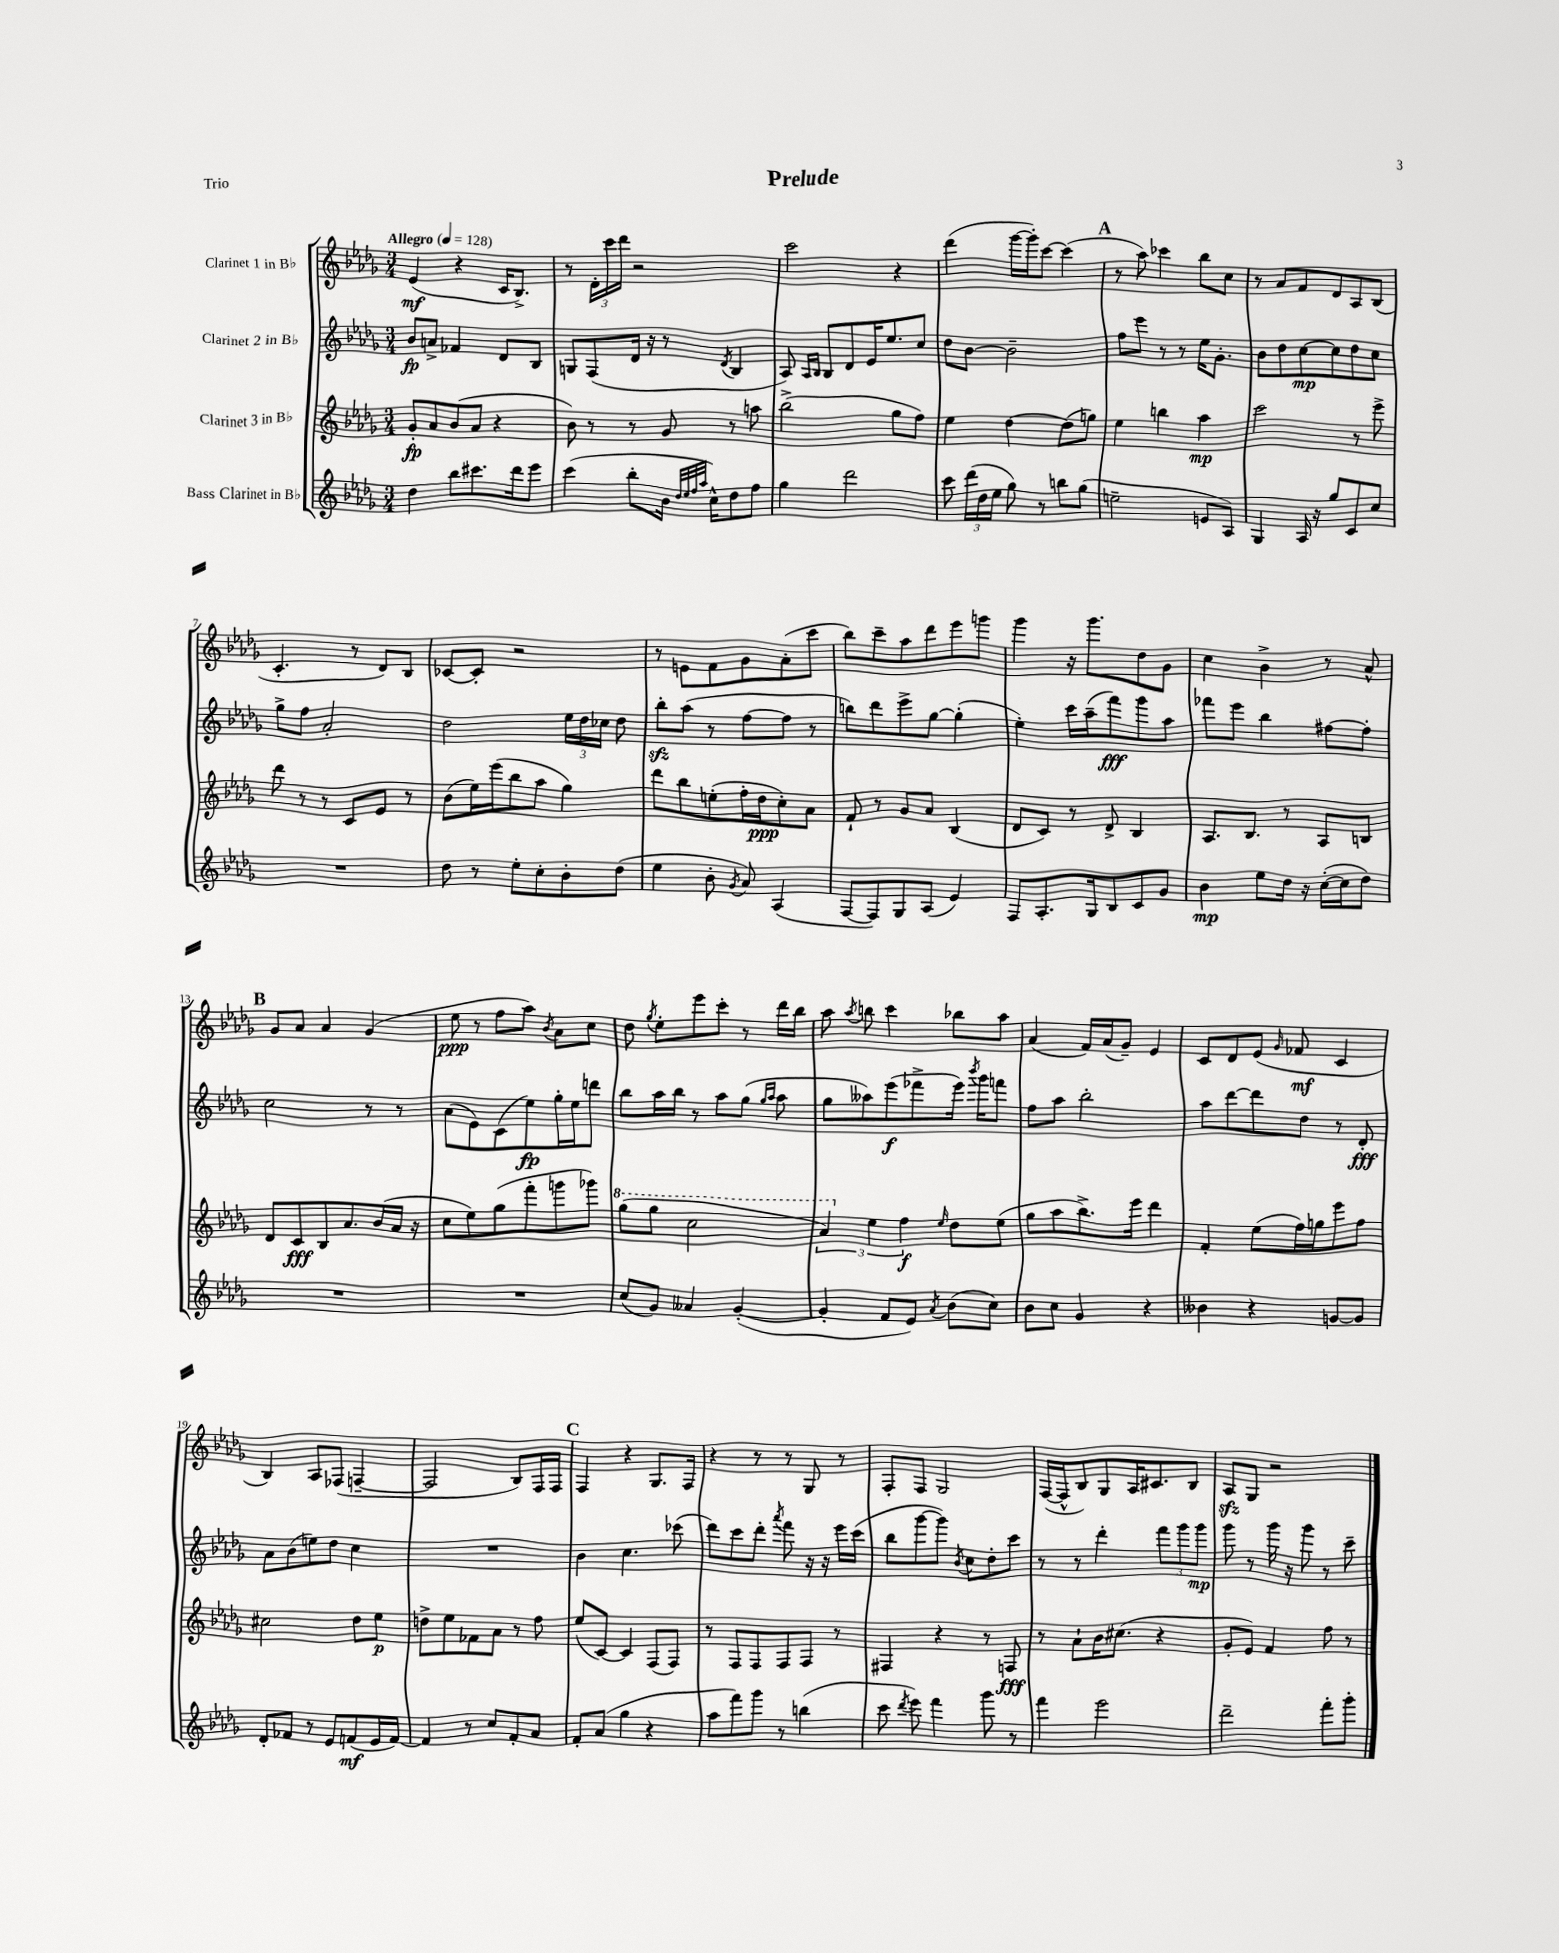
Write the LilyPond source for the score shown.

\header { title = "Prelude" piece = "Trio" }
<<
\new StaffGroup <<
\new Staff = "s0" \with { instrumentName = "Clarinet 1 in Bb" } {
    \clef treble \key des \major \numericTimeSignature \time 3/4 \tempo "Allegro" 4 = 128
    \autoBeamOff ees'4\mf( r4 c'16[ bes8.]->) |
    r8 \tuplet 3/2 { des'16[-. c'''16 des'''16] } r2 |
    c'''2 r4 |
    des'''4( ges'''16[~ ges'''16-.) c'''8]~ c'''4( |
    \mark \markup { \bold "A" } r8 aes''8) ces'''4 bes''8[ c''8] |
    r8 aes'8[ f'8 des'8 aes8 bes8]( |
    c'4.-. r8 des'8[) bes8] |
    ces'8[~ ces'8]-. r2 |
    r8 e'8[ f'8 ges'8 aes'8-.( c'''8] |
    bes''8[) c'''8-- aes''8 des'''8 ees'''8 g'''8] |
    ges'''4 r16 ges'''8.[ des''8 ges'8] |
    c''4 bes'4-> r8 aes'8-^ |
    \mark \markup { \bold "B" } ges'8[ aes'8] aes'4 ges'4( |
    ees''8\ppp r8 f''8[ aes''8]) \acciaccatura { bes'8 } aes'8[ c''8] |
    des''8 \acciaccatura { ges''8 } ees''8[-. ees'''8 c'''8]-. r8 des'''16[ bes''16] |
    aes''8 \acciaccatura { aes''8 } b''8 c'''4 bes''8[ aes''8] |
    aes'4( f'16[) aes'16( ges'8]--) ees'4 |
    c'8[ des'8 ees'8]( \grace { ges'16 } fes'8\mf c'4 |
    bes4) aes8[ fes8]( f4~-- |
    f2 bes8[) f16 f16] |
    \mark \markup { \bold "C" } f4 r4 ges8.[ f16] |
    r4 r8 r8 ges8 r8 |
    f8[-. f8] ges2 |
    f16[~( f16-^ bes8) ges8 aes16 cis'8. bes8] |
    aes8[\sfz ges8] r2 \bar "|." |
}
\new Staff = "s1" \with { instrumentName = "Clarinet 2 in Bb" } {
    \clef treble \key des \major \numericTimeSignature \time 3/4
    \autoBeamOff bes'8[\fp a'8]-> fes'4 des'8[ bes8] |
    g8[ f8( des'16] r16 r8 \acciaccatura { des'8 } bes4 |
    aes8) \grace { aes16[ bes16] } bes8[ des'8 ees'16 ees''8. c''8] |
    des''8[ bes'8]~ bes'2-- |
    \mark \markup { \bold "A" } f''8[ ees'''8] r8 r8 ees''16[ ges'8.]-. |
    bes'8[ des''8 c''8~\mp c''8 des''8 c''8] |
    ges''8[-> f''8] aes'2-. |
    des''2 \tuplet 3/2 { ees''16[ des''16 ces''16] } des''8 |
    bes''8[-.\sfz aes''8]( r8 f''8[~ f''8] r8 |
    b''8[) des'''8 ees'''8-> ges''8]~ ges''4-.( |
    ees''4-.) c'''16[ aes''16--( f'''8\fff) ges'''8 aes''8] |
    fes'''8[ ees'''8] bes''4 fis''8[~ fis''8]-. |
    \mark \markup { \bold "B" } c''2 r8 r8 |
    aes'8[( ees'8) c'8( ees''8\fp) ges''16-. ees''16 d'''8] |
    bes''8[ aes''16 bes''16] r8 aes''8[ ges''8]( \grace { ges''16[ aes''16] } aes''8 |
    ges''8[ aeses''8) ees'''8\f( fes'''8-> ees'''16]) \acciaccatura { bes'''8 } ges'''16[ f'''8] |
    f''8[ aes''8] bes''2-. |
    aes''8[ des'''8~ des'''8 des''8] r8 des'8-.\fff |
    aes'8[ bes'8( e''8) des''8] c''4 |
    R2. |
    \mark \markup { \bold "C" } bes'4 c''4. ces'''8( |
    des'''8[) c'''8 des'''8]-. \acciaccatura { aes'''8 } f'''8 r16 r16 ees'''16[ c'''16]( |
    bes''8[ ges'''8~ ges'''8]) \acciaccatura { bes'8 } c''8[ des''8-. c'''8] |
    r8 r8 des'''4-. \tuplet 3/2 { f'''8[ ges'''8 ges'''8]\mp } |
    ges'''8 r8 ges'''16 r16 ges'''8 r8 c'''8-- \bar "|." |
}
\new Staff = "s2" \with { instrumentName = "Clarinet 3 in Bb" } {
    \clef treble \key des \major \numericTimeSignature \time 3/4
    \autoBeamOff ges'8[-.\fp aes'8 bes'8( aes'8] r4 |
    bes'8) r8 r8 ges'8 r8 a''8 |
    bes''2->( ges''8[ f''8]) |
    ees''4 des''4~ des''8[( g''8]) |
    \mark \markup { \bold "A" } ees''4 b''4 aes''4\mp |
    c'''2 r8 ees'''8-> |
    des'''8 r8 r8 c'8[ ees'8] r8 |
    bes'8[( ees''16) ees'''16( bes''8 aes''8] ges''4) |
    des'''8[ bes''8 e''8-.( f''16-. des''16\ppp c''8-.) aes'8] |
    f'8-! r8 ges'8[ aes'8] bes4( |
    des'8[ c'8]) r8 des'8-> bes4 |
    aes8.[ bes8.] r8 aes8[ b8] |
    \mark \markup { \bold "B" } des'8[ c'8\fff bes8 aes'8. bes'16( aes'16] r16 |
    c''8[ ees''8) ges''8( f'''8-. g'''8 ges'''8]) |
    \ottava #1 ges'''8[( ges'''8] c'''2 |
    \tuplet 3/2 { aes''4) \ottava #0 ees''4 f''4\f } \grace { ees''16 } des''8[ ees''8]( |
    ges''8[ aes''8 bes''8.->) ees'''16] des'''4 |
    f'4-. ees''8[( f''16) g''16 ees'''8 f''8] |
    cis''2 des''8[ ees''8]\p |
    d''8[-> ees''8 fes'8 aes'8] r8 f''8 |
    \mark \markup { \bold "C" } ees''8[( c'8]~) c'4 f8[( f8]) |
    r8 f8[ f8 f8 f8] r8 |
    fis4 r4 r8 f8\fff |
    r8 aes'8[-! bes'16 cis''8.]( r4 |
    ges'8[-. ees'8]) f'4 f''8 r8 \bar "|." |
}
\new Staff = "s3" \with { instrumentName = "Bass Clarinet in Bb" } {
    \clef treble \key des \major \numericTimeSignature \time 3/4
    \autoBeamOff des''4 bes''8[ cis'''8. des'''16 ees'''8] |
    c'''4( bes''8[-. bes'16] \grace { des''32[ ees''32 f''32 aes''32] } c''16[-^) des''8 f''8] |
    ges''4 des'''2 |
    c'''8 \tuplet 3/2 { des'''16[( des''16 ees''16] } ges''8) r8 b''8[ ges''8]( |
    \mark \markup { \bold "A" } e''2-- e'8[ aes8]) |
    ges4 aes16 r16 ges''8[ c'8 c''8] |
    R2. |
    des''8 r8 ees''8[-. c''8-. bes'8-. des''8]( |
    ees''4 bes'8-. \acciaccatura { ges'8 } aes'8) aes4( |
    f8[~ f8) ges8 aes8]( ees'4) |
    f8[ aes8.-. ges16 bes8 c'8 ges'8] |
    bes'4\mp ees''8[ des''16] r16 c''16[~-.( c''16 des''8]) |
    \mark \markup { \bold "B" } R2. |
    R2. |
    c''8[( ges'8]) aeses'4 ges'4~-.( |
    ges'4-. f'8[ ees'8]) \acciaccatura { aes'8 } bes'8[( c''8]) |
    bes'8[ c''8] ges'4 r4 |
    beses'4 r4 g'8[~ g'8] |
    des'8[-. fes'8] r8 ees'8[ f'8\mf( ees'16 f'16]~) |
    f'4 r8 c''8[ f'8-. aes'8] |
    \mark \markup { \bold "C" } f'8[-. aes'8]( ges''4 r4 |
    aes''8[ f'''8) ges'''8] r8 b''4( |
    c'''8 \acciaccatura { des'''8 } ees'''8) f'''4 ges'''8 r8 |
    f'''4 ees'''2 |
    des'''2-- f'''8[-. ges'''8]-. \bar "|." |
}
>>
>>
